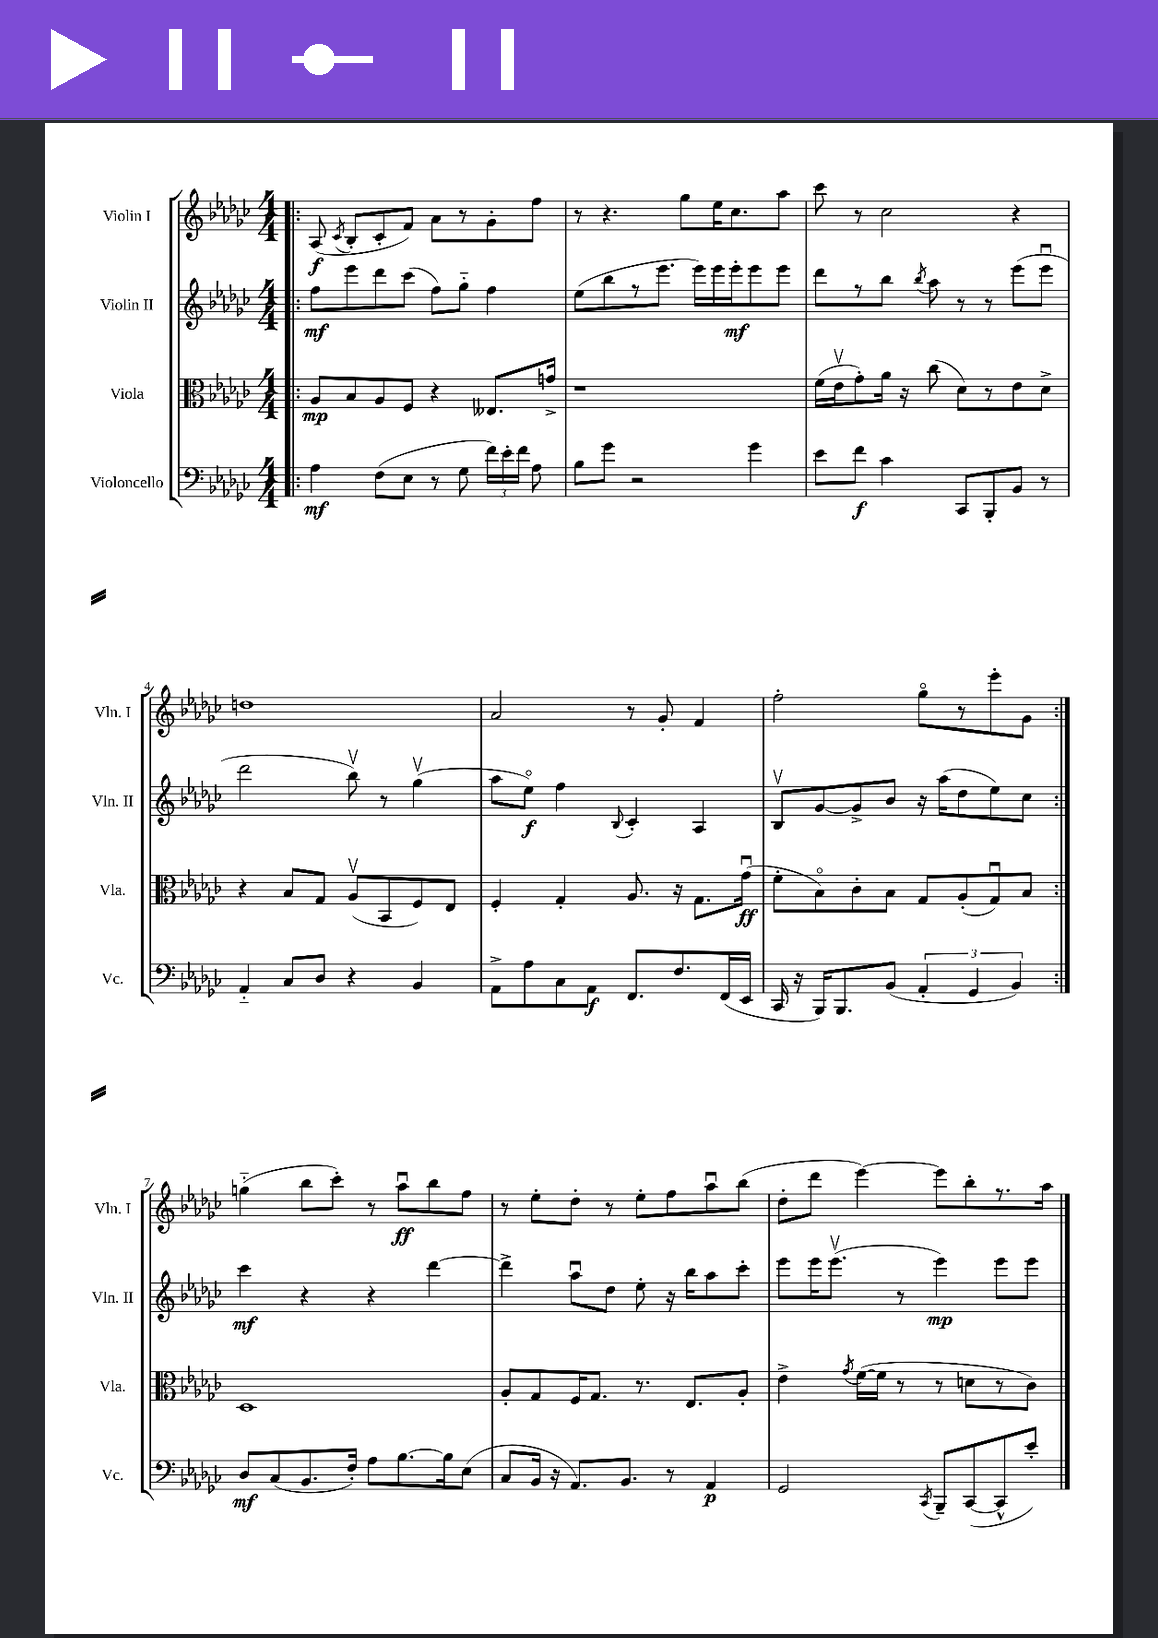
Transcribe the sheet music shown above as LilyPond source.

<<
\new StaffGroup <<
\new Staff = "s0" \with { instrumentName = "Violin I" shortInstrumentName = "Vln. I" } {
    \clef treble \key ges \major \numericTimeSignature \time 4/4
    \autoBeamOff \repeat volta 2 { \bar ".|:" aes8\f( \acciaccatura { ces'8 } bes8[-. ces'8-. f'8]) aes'8[ r8 ges'8-. f''8] |
    r8 r4. ges''8[ ees''16 ces''8. aes''8] |
    ces'''8 r8 ces''2 r4 |
    d''1 |
    aes'2 r8 ges'8-. f'4 |
    f''2-. ges''8[\flageolet r8 ees'''8-. ges'8] | }
    g''4-_( bes''8[ ces'''8]-.) r8 aes''8[\downbow\ff bes''8 f''8] |
    r8 ees''8[-. des''8]-. r8 ees''8[-. f''8 aes''8\downbow bes''8]( |
    des''8[-. des'''8] ees'''4~) ees'''8[ bes''8-. r8. aes''16] \bar "|." |
}
\new Staff = "s1" \with { instrumentName = "Violin II" shortInstrumentName = "Vln. II" } {
    \clef treble \key ges \major \numericTimeSignature \time 4/4
    \autoBeamOff \repeat volta 2 { \bar ".|:" f''8[\mf ees'''8 des'''8 ces'''8]( f''8[) ges''8]-_ f''4 |
    ees''8[( bes''8 r8 ees'''8.] ees'''16[) ees'''16 ees'''16-.\mf ees'''8 ees'''8] |
    des'''8[ r8 bes''8] \acciaccatura { bes''8 } aes''8 r8 r8 ees'''8[( ees'''8]\downbow |
    des'''2 bes''8\upbow) r8 ges''4\upbow( |
    aes''8[ ees''8]\flageolet\f) f''4 \appoggiatura { bes8 } ces'4-. aes4 |
    bes8[\upbow ges'8~ ges'8-> bes'8] r16 aes''16[( des''8 ees''8) ces''8] | }
    ces'''4\mf r4 r4 des'''4~ |
    des'''4-> aes''8[\downbow des''8] ees''8-. r16 bes''16[ aes''8 ces'''8]-. |
    ees'''8[ ees'''16 ees'''8.]\upbow( r8 ees'''4\mp) ees'''8[ ees'''8] \bar "|." |
}
\new Staff = "s2" \with { instrumentName = "Viola" shortInstrumentName = "Vla." } {
    \clef alto \key ges \major \numericTimeSignature \time 4/4
    \autoBeamOff \repeat volta 2 { \bar ".|:" aes8[\mp bes8 aes8 f8] r4 eeses8.[ g'16]-> |
    r1 |
    f'16[( ees'16\upbow ges'8-.) aes'16] r16 ces''8( des'8[) r8 ees'8 des'8]-> |
    r4 bes8[ ges8] aes8[\upbow( bes,8 f8) ees8] |
    f4-. ges4-. aes8. r16 ges8.[ ges'16]\downbow\ff( |
    f'8[-. bes8\flageolet) ces'8-. bes8] ges8[ aes8-.( ges8\downbow) bes8] | }
    des1 |
    aes8[-. ges8 f16 ges8.] r8. ees8.[ aes8]-. |
    ees'4-> \acciaccatura { ges'8 } f'16[~( f'16] r8 r8 d'8[ r8 ces'8]) \bar "|." |
}
\new Staff = "s3" \with { instrumentName = "Violoncello" shortInstrumentName = "Vc." } {
    \clef bass \key ges \major \numericTimeSignature \time 4/4
    \autoBeamOff \repeat volta 2 { \bar ".|:" aes4\mf f8[( ees8] r8 ges8 \tuplet 3/2 { f'16[) ees'16-. f'16] } aes8 |
    bes8[ ges'8] r2 ges'4 |
    ees'8[ f'8]\f ces'4 ces,8[ bes,,8-. bes,8] r8 |
    aes,4-_ ces8[ des8] r4 bes,4 |
    aes,8[-> aes8 ces8 aes,8]\f f,8.[ f8. f,16( ees,16] |
    ces,16 r16 bes,,16[) bes,,8. bes,8]( \tuplet 3/2 { aes,4-. ges,4 bes,4) } | }
    des8[\mf ces8( bes,8. f16]-.) aes8[ bes8.~ bes16 ees8]( |
    ces8[ bes,16] r16 aes,8.[) bes,8.] r8 aes,4\p |
    ges,2 \acciaccatura { ces,8 } bes,,8[-- ces,8~( ces,8-^ ees'8]-.) \bar "|." |
}
>>
>>
